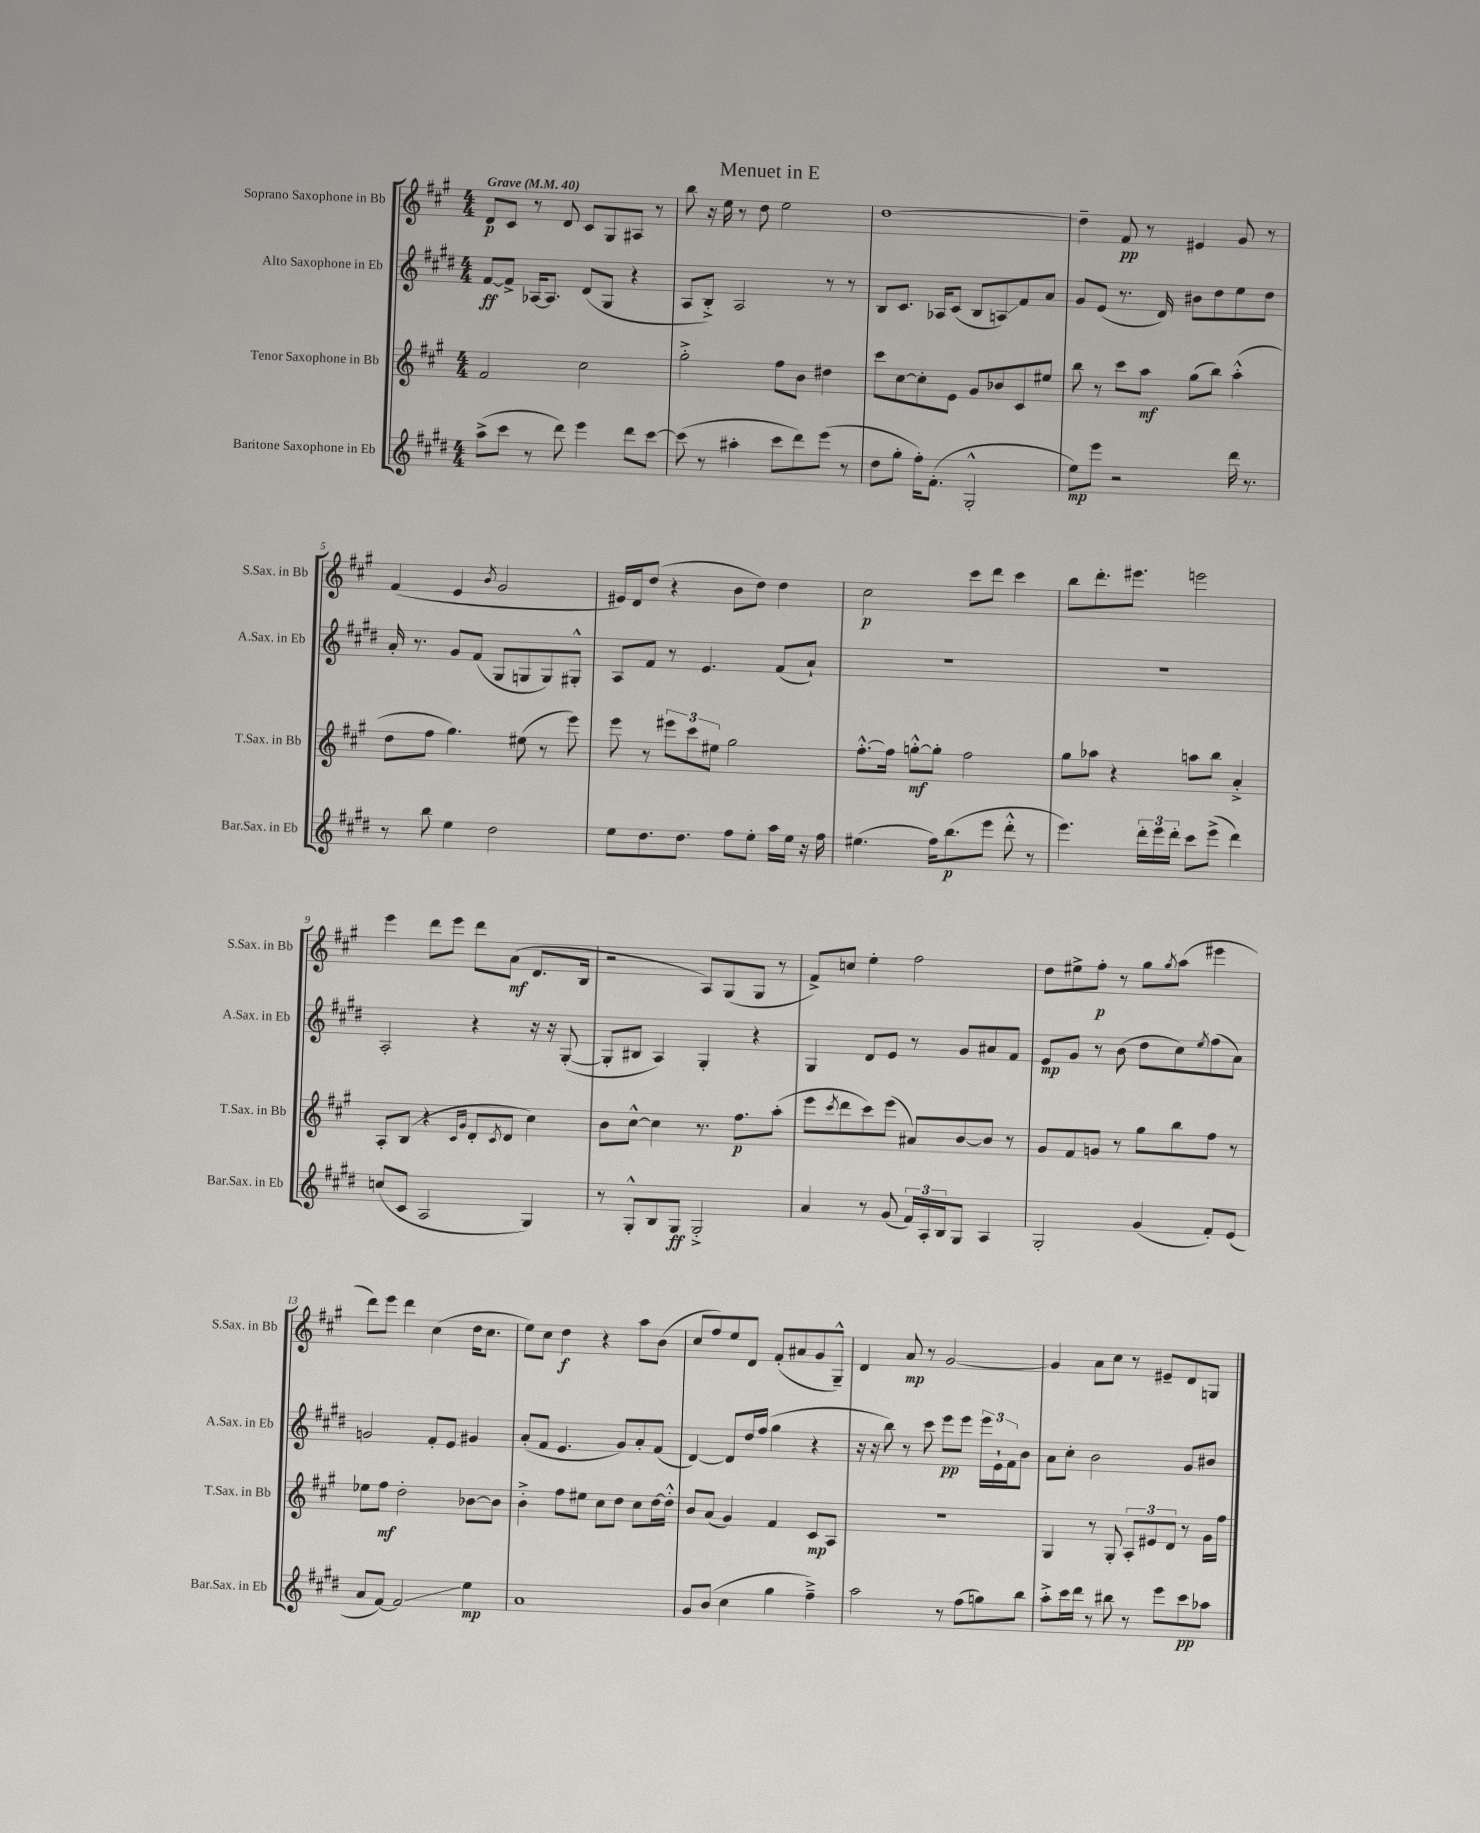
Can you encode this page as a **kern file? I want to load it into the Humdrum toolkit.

**kern	**kern	**kern	**kern
*staff4	*staff3	*staff2	*staff1
*clefG2	*clefG2	*clefG2	*clefG2
*k[f#c#g#d#]	*k[f#c#g#]	*k[f#c#g#d#]	*k[f#c#g#]
*M4/4	*M4/4	*M4/4	*M4/4
*MM40	*MM40	*MM40	*MM40
(8aa^	2f#	[8f#	8d
8ccc#	.	8f#^]	8c#
8r	.	[16A-	8r
.	.	8.A-]	.
8ddd#)	.	.	8d
4eee	2cc#	(8d#	8c#
.	.	8G#	8G#
8ddd#	.	4r	8A#
[8ccc#	.	.	8r
=	=	=	=
(8ccc#]	2gg#'^	8A	8bb
8r	.	8B'^)	16r
.	.	.	16ee
4aa#'	.	2A	8r
.	.	.	8dd
8ccc#	8ff#	.	2ee
8ddd#)	8b	.	.
(8eee	4dd#	8r	.
8r	.	8r	.
=	=	=	=
8dd#	8ccc#	8B	[1dd
8gg#'	[8cc#	8.c#	.
16ff#')	8cc#']	.	.
(8.f#'	.	16A-	.
.	8e	(8c#	.
2G#'^^	8g#	8B	.
.	8b-	8A)	.
.	8c#	8f#	.
.	8ee#	8a	.
=	=	=	=
8ee)	8bb	8g#	4dd~]
8eee	8r	(8e	.
2r	8ccc#	8.r	8f#
.	8aa	.	8r
.	.	16d#)	.
.	(8gg#	8b#	4e#
.	8bb)	8dd#	.
16ddd#	(4aa'^^	8ee	8g#
8.r	.	.	.
.	.	8dd#	8r
=	=	=	=
8r	8dd	16a'	(4f#
.	.	8.r	.
8bb	8ff#	.	.
4ee	4.gg#)	8g#	4e
.	.	(8f#	.
.	.	.	8qb
2dd#	.	8G#	2g#
.	(8ee#	8G	.
.	8r	8G)	.
.	8eee)	8G#'^^	.
=	=	=	=
8ee	8eee	8A	16e#)
.	.	.	16d
8.dd#	8r	8f#	(8dd
.	12eee#	8r	4r
8.dd#	.	.	.
.	12ccc#	.	.
.	.	4.e	.
.	12ee#	.	.
8ff#	2gg#	.	8b
8ee'	.	.	8dd)
16aa	.	(8f#	4dd
16ee	.	.	.
16r	.	8a`)	.
16ff#	.	.	.
=	=	=	=
(4.ee#	[8.ff#'^^	1r	2cc#
.	16ff#]	.	.
.	[8gg'^^	.	.
16ff#)	8gg']	.	.
(8.bb	.	.	.
.	2ff#	.	8ccc#
8eee	.	.	8ddd
8ddd#'^^	.	.	4ccc#
8r	.	.	.
=	=	=	=
4.eee)	8gg#	1r	8bb
.	8aa-	.	8.ddd'
.	4r	.	.
.	.	.	8.eee#
24ddd#'	.	.	.
24eee	.	.	.
24ddd#'	.	.	.
8ccc#	8aa	.	2eee
(8eee^	8bb	.	.
4ddd#)	4a'^	.	.
=	=	=	=
(8cc	8A'	2A'	4eee
8c#	(8B	.	.
2A	4r	.	8ddd
.	.	.	8eee
.	16qqc#	.	.
.	16qqg#	.	.
.	8d'	4r	8ddd
.	8qc#	.	.
.	8d	.	(8a
4G#)	4cc#)	16r	8.d
.	.	16r	.
.	.	([8G#'	.
.	.	.	16B
=	=	=	=
8r	8b	8G#']	2r
8G#'^^	[8cc#^^	8B#	.
8B	4cc#]	4A)	.
8G#	.	.	.
2G#'^	8.r	4G#'	8A)
.	.	.	(8G#
.	8.ff#	.	.
.	.	4r	8G#
.	(8aa'	.	8r
=	=	=	=
4a	8eee	4G#	8f#^)
.	8qccc#	.	.
.	8ddd	.	8cc
8r	8ccc#)	8d#	4ee'
(8g#	(8eee	8e	.
24f#)	8a#)	8r	2ff#
24A'	.	.	.
24B	.	.	.
8G#	[8b	8g#	.
4A	8b]	8a#	.
.	8r	8f#	.
=	=	=	=
2G#'	8g#	8e	8dd
.	8f#	8g#	8ee#^
.	8g	8r	8ff#'
.	8r	(8b	8r
(4g#	8gg#	8dd#	8gg#
.	.	.	8qgg#
.	8bb	8cc#)	(8aa
.	.	8qee	.
8f#')	8ff#	(8ff#	4eee#
(8e	8r	8a)	.
=	=	=	=
8a	8ee-	2g	8ddd)
[8f#)	8ff#	.	8eee
2f#]	2dd'	.	4ddd
.	.	8f#'	(4cc#
.	.	8e	.
4ee	[8b-	4g#	16dd
.	.	.	8.cc#
.	8b-]	.	.
=	=	=	=
1a	4b'^	(8a'	8ee)
.	.	8f#	8cc#
.	8ff#	4.e	4dd
.	8ee#	.	.
.	8cc#	.	4r
.	8dd	8g#)	.
.	8cc#	8a'	8aa
.	[16dd	(8f#	(8b
.	16dd'^^]	.	.
=	=	=	=
8g#	8b	[4d#)	8cc#
(8b	(8a	.	8ff#)
4cc#	4g#)	8d#]	8ee
.	.	16dd#	8d
.	.	(16ff#	.
4gg#	4f#	4gg#	(8f#'
.	.	.	8a#
4ff#~^)	8c#	4r	8g#
.	8A	.	8G#~^^)
=	=	=	=
2aa	1r	16r	4d
.	.	16r	.
.	.	8bb)	.
.	.	8r	8a
.	.	8ccc#	8r
8r	.	8eee	[2g#
(8ff#	.	8eee	.
8gg)	.	24eee	.
.	.	24e`	.
.	.	24f#	.
8bb	.	8b	.
=	=	=	=
8aa'^	4G#	8a	4g#]
16ccc#	.	8cc#'	.
16ddd#	.	.	.
8r	8r	2b	8a
8bb#	8G#'	.	8cc#
8r	12A'	.	8r
.	12e#	.	.
8eee	.	.	8e#~
.	12d	.	.
8ccc#	8r	8g#	8d
8aa-	16g#	8b#	8G
.	16ff#	.	.
==	==	==	==
*-	*-	*-	*-
